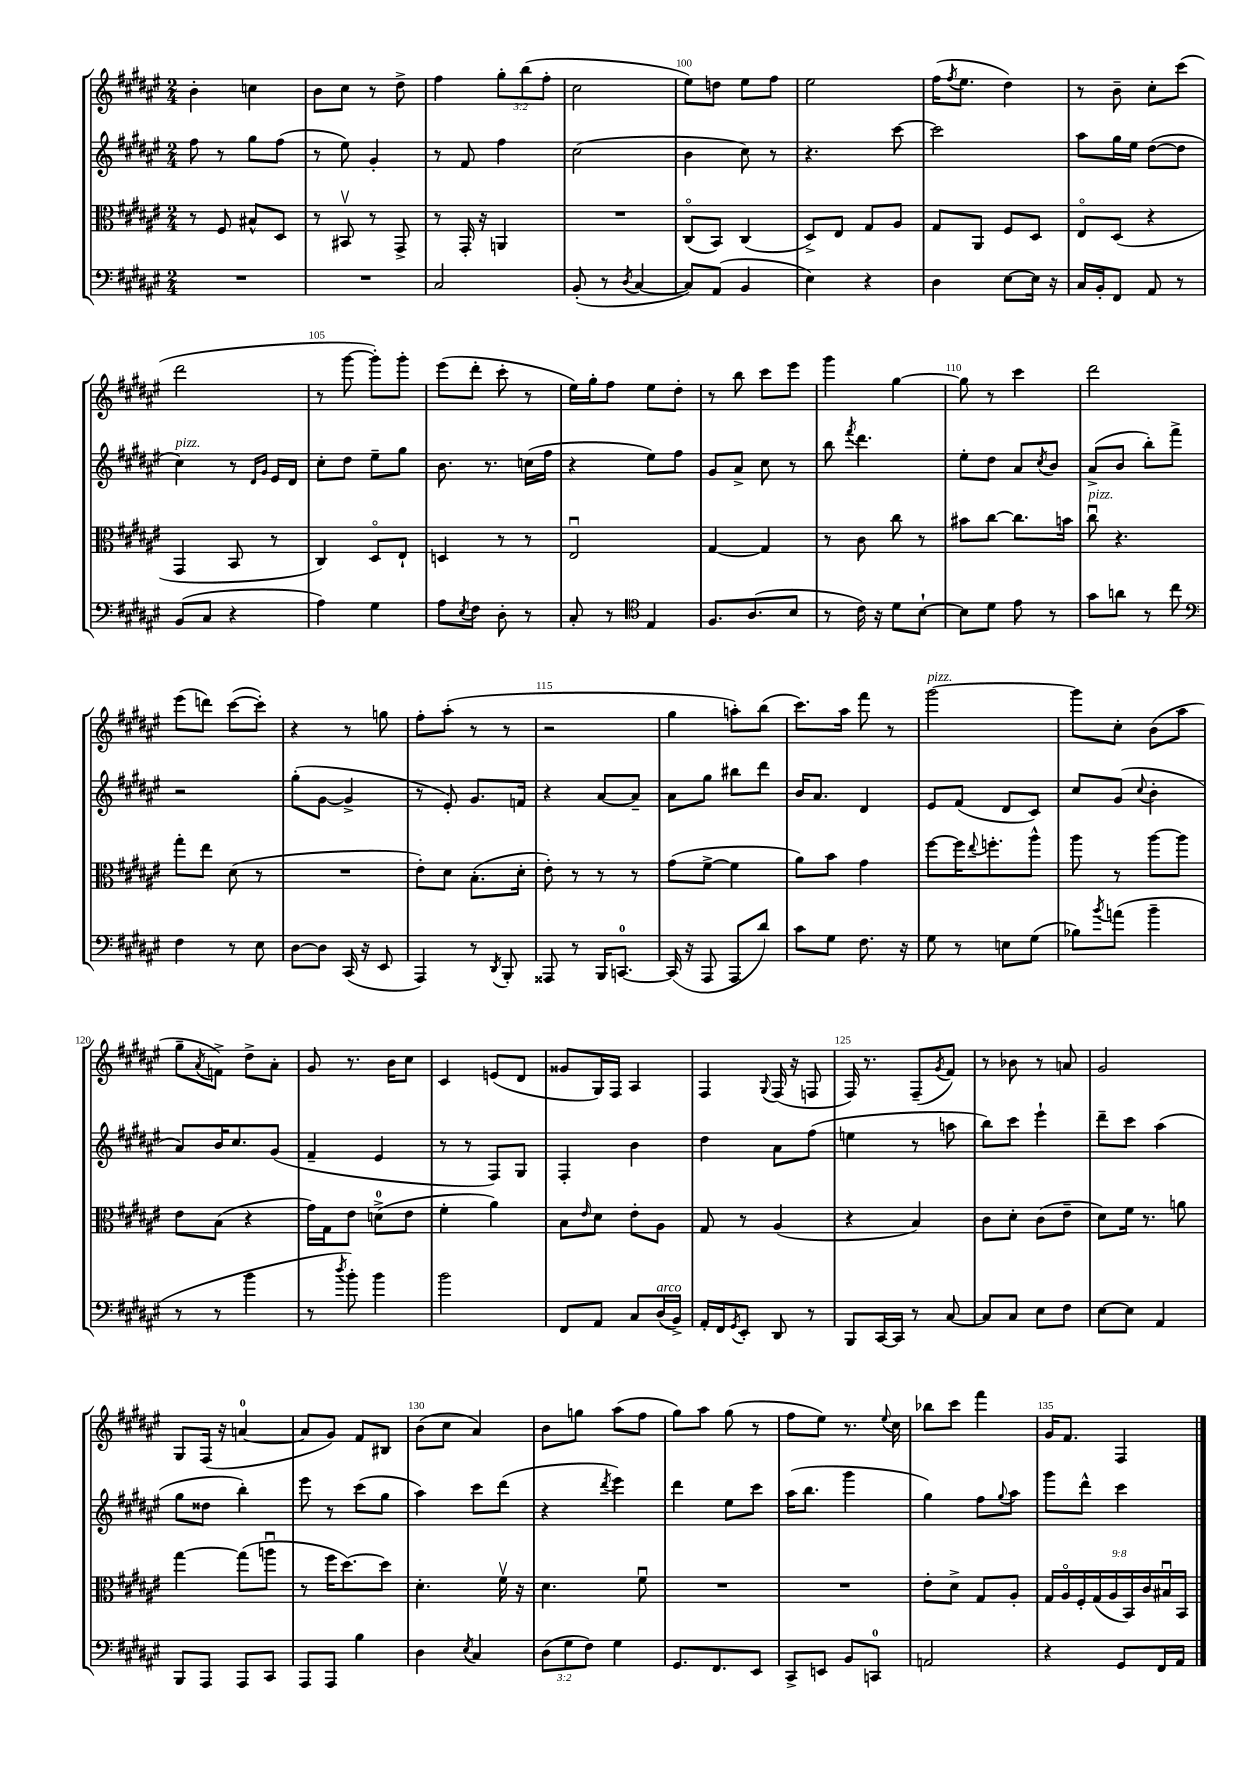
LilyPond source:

<<
\new StaffGroup <<
\new Staff = "s0" {
    \clef treble \key fis \major \numericTimeSignature \time 2/4 \override Staff.TupletNumber.text = #tuplet-number::calc-fraction-text
    b'4-. c''4 |
    b'8 cis''8 r8 dis''8-> |
    fis''4 \tuplet 3/2 { gis''8-. b''8( fis''8-. } |
    cis''2 |
    eis''8) d''8 eis''8 fis''8 |
    eis''2 |
    fis''16( \acciaccatura { fis''8 } eis''8. dis''4) |
    r8 b'8-- cis''8-. cis'''8( |
    dis'''2 |
    r8 gis'''8~ gis'''8-.) gis'''8-. |
    eis'''8( dis'''8-. cis'''8-. r8 |
    eis''16) gis''16-. fis''8 eis''8 dis''8-. |
    r8 b''8 cis'''8 eis'''8 |
    gis'''4 gis''4~ |
    gis''8 r8 cis'''4 |
    dis'''2 |
    eis'''8( d'''8) cis'''8~( cis'''8-.) |
    r4 r8 g''8 |
    fis''8-. ais''8-.( r8 r8 |
    r2 |
    gis''4 a''8-.) b''8( |
    cis'''8.) ais''16 fis'''8 r8 |
    gis'''2~^\markup { \italic "pizz." } |
    gis'''8 cis''8-. b'8( ais''8 |
    gis''8-- \acciaccatura { ais'8 } f'8->) dis''8-> ais'8-. |
    gis'8 r8. b'16 cis''8 |
    cis'4 e'8( dis'8 |
    gisis'8 gis16) fis16 ais4 |
    fis4 \appoggiatura { gis8 } fis16( r16 f8 |
    fis16) r8. fis8--( \acciaccatura { gis'8 } fis'8) |
    r8 bes'8 r8 a'8 |
    gis'2 |
    gis8 fis16( r16 a'4-0~ |
    a'8 gis'8) fis'8 bis8 |
    b'8( cis''8 ais'4) |
    b'8 g''8 ais''8( fis''8 |
    gis''8) ais''8 gis''8( r8 |
    fis''8 eis''8) r8. \appoggiatura { eis''8 } cis''16 |
    bes''8 cis'''8 fis'''4 |
    gis'16 fis'8. fis4 \bar "|." |
}
\new Staff = "s1" {
    \clef treble \key fis \major \numericTimeSignature \time 2/4
    fis''8 r8 gis''8 fis''8( |
    r8 eis''8) gis'4-. |
    r8 fis'8 fis''4 |
    cis''2( |
    b'4 cis''8) r8 |
    r4. cis'''8~ |
    cis'''2 |
    ais''8 gis''16 eis''16 dis''8~( dis''8 |
    cis''4^\markup { \italic "pizz." }) r8 \grace { dis'16 gis'16 } eis'16 dis'16 |
    cis''8-. dis''8 eis''8-- gis''8 |
    b'8. r8. c''16( fis''16 |
    r4 eis''8) fis''8 |
    gis'8 ais'8-> cis''8 r8 |
    b''8 \acciaccatura { fis'''8 } dis'''4. |
    eis''8-. dis''8 ais'8 \acciaccatura { cis''8 } b'8 |
    ais'8->( b'8 b''8-.) fis'''8-> |
    r2 |
    gis''8-.( gis'8~ gis'4-> |
    r8 eis'8-.) gis'8. f'16 |
    r4 ais'8~ ais'8-- |
    ais'8 gis''8 bis''8 dis'''8 |
    b'16 ais'8. dis'4 |
    eis'8 fis'8( dis'8 cis'8) |
    cis''8 gis'8( \appoggiatura { cis''8 } b'4-. |
    ais'8) b'16 cis''8. gis'8( |
    fis'4-- eis'4 |
    r8 r8 fis8) gis8 |
    fis4-. b'4 |
    dis''4 ais'8 fis''8( |
    e''4 r8 a''8 |
    b''8) cis'''8 eis'''4-! |
    dis'''8-- cis'''8 ais''4( |
    gis''8 disis''8 b''4-.) |
    eis'''8 r8 cis'''8( gis''8 |
    ais''4) cis'''8 dis'''8( |
    r4 \acciaccatura { dis'''8 } eis'''4) |
    dis'''4 eis''8 cis'''8 |
    ais''16( b''8. gis'''4 |
    gis''4) fis''8 \appoggiatura { gis''8 } ais''8 |
    gis'''8 dis'''8-^ cis'''4 \bar "|." |
}
\new Staff = "s2" {
    \clef alto \key fis \major \numericTimeSignature \time 2/4 \override Staff.TupletNumber.text = #tuplet-number::calc-fraction-text
    r8 fis8 bis8-^ dis8 |
    r8 bis,8\upbow r8 gis,8-> |
    r8 gis,16-. r16 a,4 |
    R2 |
    cis8\flageolet( b,8) cis4( |
    dis8->) eis8 gis8 ais8 |
    gis8 ais,8 fis8 dis8 |
    eis8\flageolet dis8( r4 |
    gis,4 b,8 r8 |
    cis4) dis8\flageolet eis8-! |
    d4 r8 r8 |
    eis2\downbow |
    gis4~ gis4 |
    r8 cis'8 cis''8 r8 |
    bis'8 cis''8~ cis''8. b'16 |
    cis''8\downbow^\markup { \italic "pizz." } r4. |
    gis''8-. eis''8 dis'8( r8 |
    R2 |
    eis'8-.) dis'8 b8.-.( dis'16-. |
    eis'8-.) r8 r8 r8 |
    gis'8( fis'8~-> fis'4 |
    ais'8) b'8 gis'4 |
    fis''8~ fis''16 \appoggiatura { eis''8 } f''8.-. ais''8-^ |
    ais''8 r8 ais''8~ ais''8 |
    eis'8 b8( r4 |
    gis'16) gis16 eis'8 d'8-0->( eis'8 |
    fis'4-. ais'4) |
    b8 \grace { eis'16 } dis'8 eis'8-. ais8 |
    gis8 r8 ais4( |
    r4 b4) |
    cis'8 dis'8-. cis'8( eis'8-- |
    dis'8) fis'16 r8. a'8 |
    gis''4~ gis''8( a''8\downbow |
    r8 fis''16 dis''8.~) dis''8 |
    dis'4.-. fis'16\upbow r16 |
    dis'4. fis'8\downbow |
    R2 |
    R2 |
    eis'8-. dis'8-> gis8 ais8-. |
    \tuplet 9/8 { gis16 ais16\flageolet fis16-. gis16( ais16 b,16) cis'16 bis16\downbow b,16 } \bar "|." |
}
\new Staff = "s3" {
    \clef bass \key fis \major \numericTimeSignature \time 2/4 \override Staff.TupletNumber.text = #tuplet-number::calc-fraction-text
    R2 |
    R2 |
    cis2 |
    b,8-.( r8 \acciaccatura { dis8 } cis4~ |
    cis8) ais,8( b,4 |
    eis4) r4 |
    dis4 eis8~ eis16 r16 |
    cis16 b,16-. fis,8 ais,8 r8 |
    b,8( cis8 r4 |
    ais4) gis4 |
    ais8 \acciaccatura { eis8 } fis8 dis8-. r8 |
    cis8-. r8 \clef tenor eis4 |
    fis8. ais8.( b8 |
    r8 cis'16) r16 dis'8 b8~-! |
    b8 dis'8 eis'8 r8 |
    gis'8 a'8 r8 cis''8 |
    \clef bass fis4 r8 eis8 |
    dis8~ dis8 cis,16( r16 eis,8 |
    ais,,4) r8 \acciaccatura { dis,8 } b,,8-. |
    aisis,,8 r8 b,,16 c,8.-0~ |
    c,16( r16 ais,,8 ais,,8 dis'8) |
    cis'8 gis8 fis8. r16 |
    gis8 r8 e8 gis8( |
    bes8) \acciaccatura { b'8 } a'8( b'4-- |
    r8 r8 b'4 |
    r8 \acciaccatura { dis''8 } b'8-.) b'4 |
    b'2 |
    fis,8 ais,8 cis8 dis16^\markup { \italic "arco" }( b,16->) |
    ais,16-. fis,16 \acciaccatura { gis,8 } eis,8-. dis,8 r8 |
    b,,8 cis,16~ cis,16 r8 cis8~ |
    cis8 cis8 eis8 fis8 |
    eis8~ eis8 ais,4 |
    b,,8 ais,,8 ais,,8 cis,8 |
    ais,,8 ais,,8 b4 |
    dis4 \acciaccatura { eis8 } cis4 |
    \tuplet 3/2 { dis8( gis8 fis8) } gis4 |
    gis,8. fis,8. eis,8 |
    cis,8-> e,8 b,8 c,8-0 |
    a,2 |
    r4 gis,8 fis,16 ais,16 \bar "|." |
}
>>
>>
\layout { \context { \Score currentBarNumber = #96 \override BarNumber.break-visibility = ##(#f #t #t) barNumberVisibility = #(every-nth-bar-number-visible 5) } }
